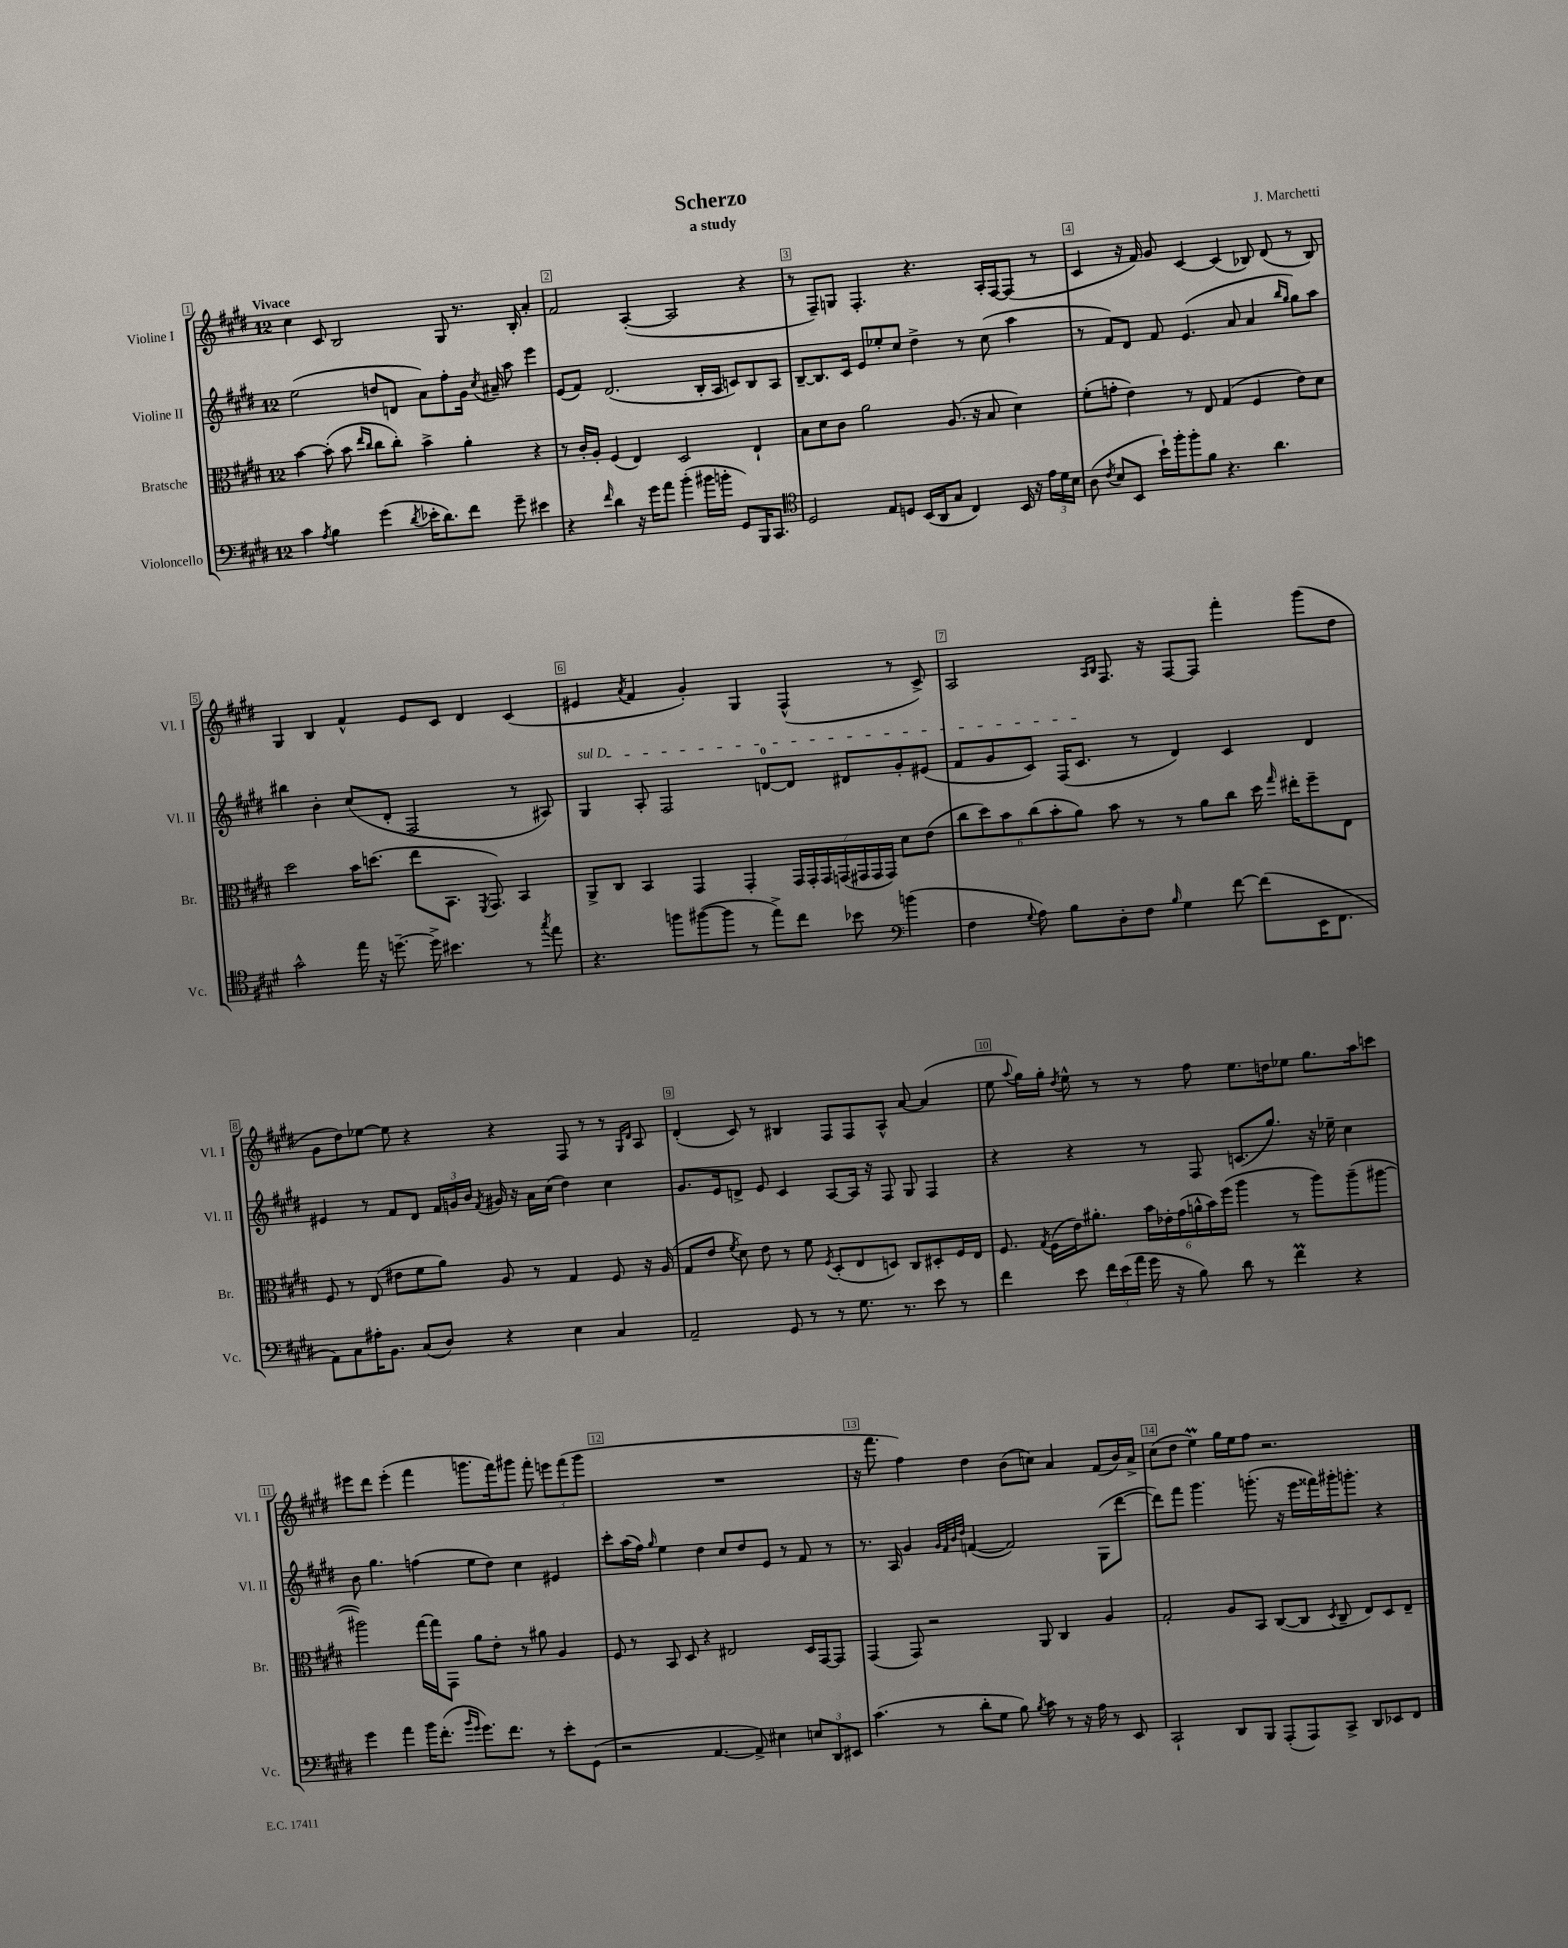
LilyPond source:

\header { title = "Scherzo" composer = "J. Marchetti" subtitle = "a study" }
<<
\new StaffGroup <<
\new Staff = "s0" \with { instrumentName = "Violine I" shortInstrumentName = "Vl. I" } {
    \clef treble \key e \major \once \override Staff.TimeSignature.style = #'single-digit \time 12/8 \tempo "Vivace"
    \autoBeamOff cis''4 cis'8 b2 gis8 r8. b16-. a'4-. |
    fis'2 a4~-.( a2 r4 |
    r8 fis8[--) g8] fis4.-. r4. a16[-. fis16~ fis8]( r8 |
    cis'4 r16 fis'16) gis'8 cis'4~ cis'4( bes8) dis'8( r8 bes8) |
    gis4 b4 fis'4-^ e'8[ cis'8] dis'4 cis'4( |
    eis'4 \acciaccatura { a'8 } fis'4 gis'4-.) gis4 fis4-^( r8 cis'8->) |
    a2 \grace { a16[ b16] } fis8. r16 fis8[~ fis8] fis'''4-. gis'''8[( dis''8] |
    gis'8[ dis''8) ees''8]~ ees''8 r4 r4 fis8 r8 r8 \grace { gis16[ dis'16] } a8 |
    dis'4-.( cis'8) r8 bis4 fis8[ fis8 a8]-^ a'8~ a'4( |
    e''8 \appoggiatura { a''8 } gis''16[) gis''16]-. \acciaccatura { dis''8 } e''8-^ r8 r8 fis''8 e''8.[ d''16 ees''8] gis''8.[ a''16 c'''8] |
    eis'''8[ dis'''8] eis'''4-.( fis'''4 g'''8.[ fis'''16) gis'''8] fis'''8-. \tuplet 3/2 { e'''8[ fis'''8( gis'''8] } |
    R1. |
    r16 fis'''8. fis''4) dis''4 b'8[( c''8]) a'4 fis'8[( b'16) a'16]-> |
    cis''8[( dis''8] e''4\prall) gis''16[ e''16 fis''8] r2. \bar "|." |
}
\new Staff = "s1" \with { instrumentName = "Violine II" shortInstrumentName = "Vl. II" } {
    \clef treble \key e \major \once \override Staff.TimeSignature.style = #'single-digit \time 12/8
    \autoBeamOff e''2( d''8[ d'8] a'8[) fis''8-. gis'16] \acciaccatura { cis''8 } ais'16-- a''8 e'''4 |
    e'8[( fis'8]) dis'2.( b16[-. a16] c'8[) b8 a8] |
    b8[~-- b8. cis'16] e'8[ ees''8-. cis''8] dis''4-> r8 cis''8( a''4 |
    r8 fis'8[) dis'8] fis'8 e'4.( a'8 a'4 \grace { b''16[ gis''16] } gis''8[) a''8] |
    bis''4 b'4-. cis''8[( dis'8]-. fis2 r8 ais8) |
    \once \override TextSpanner.bound-details.left.text = \markup { \italic "sul D" } gis4\startTextSpan a8-. fis2 d'8[-0~ d'8] dis'8[ gis'8-. eis'8]( |
    fis'8[ gis'8 cis'8]) fis16[( cis'8.]\stopTextSpan r8 dis'4) cis'4 dis'4 |
    eis'4 r8 fis'8[ dis'8] \tuplet 3/2 { fis'16[ g'16 b'16] } \acciaccatura { fis'8 } gis'16 r16 a'16[ cis''16]( dis''4) cis''4 |
    gis'8.[ e'16 d'8]-> e'8 cis'4 a8[~ a16] r16 fis8 gis8 fis4 |
    r4 r4 r8 fis8 c'8.[( gis''8.]) r16 ees''16-- cis''4 |
    b'8 gis''4. f''4( e''8[ dis''8]) cis''4 eis'4 |
    cis'''8[-. a''16( fis''16]) \grace { gis''16 } e''4 dis''4 cis''8[ dis''8 e'8] r8 fis'8 r8 |
    r8. a16 gis'4 \grace { gis'32[ fis'32 b'32 dis''32] } f'4~( f'2) gis8[( dis'''8]~ |
    dis'''8[) fis'''8] gis'''4. g'''8.-.( r16 e'''16[ fisis'''16) gis'''16-. g'''8.]-. r4 \bar "|." |
}
\new Staff = "s2" \with { instrumentName = "Bratsche" shortInstrumentName = "Br." } {
    \clef alto \key e \major \once \override Staff.TimeSignature.style = #'single-digit \time 12/8
    \autoBeamOff b'4~ b'8-.( b'8 \grace { e''16[ cis''16] } cis''8[ cis''8]-.) b'4-> a'4-. r4 |
    r8 cis'16[-. a16]-. fis4( e4) dis2 e4-! |
    b8[ dis'8 cis'8] a'2 a8.( r16 b8 dis'4) |
    fis'8[-.( g'8]-. e'4) r8 e8 gis4( fis4 e'8[) dis'8] |
    dis''2 b'16[ d''8.]( e''8[ b,8.] \acciaccatura { fis,8 } gis,8.) b,4 |
    a,8[-> cis8] b,4 gis,4 gis,4-. \tuplet 7/4 { gis,16[ gis,16-. gis,16 g,16( gis,16 gis,16 gis,16]) } dis'8[ e'8]( |
    \tuplet 6/4 { cis''8[ dis''8) b'8 cis''8( b'8-. a'8]) } b'8 r8 r8 a'8[ cis''8] dis''16 \grace { gis''16 } eis''16[-. fis''8-- e8] |
    fis8 r8 e8( eis'8[ fis'8 a'8]) a8 r8 gis4 fis8 r16 a16( |
    gis8[ e'8] \acciaccatura { fis'8 } dis'8) e'8 r8 fis'8 \acciaccatura { fis8 } dis8[-.( e8 d8]) cis8[ dis8-. fis16 e16] |
    fis8. \acciaccatura { gis8 } fis16[( e'16) ais'8.]-. \tuplet 6/4 { b'16[ ees'16-. gis'16( a'16-^ b'16) fis''16]( } a''4 r8 a''8[) a''8--( ais''8]~ |
    ais''2) gis''16[~ gis''16 gis,8] a'8[ e'8]-. r8 ais'8 a4 |
    fis8 r8 b,8 dis8 r4 eis2 dis16[ gis,16~ gis,8] |
    gis,4( gis,8) r2 a,8 cis4 a4 |
    gis2-. a8[ b,8] cis8[~( cis8] \acciaccatura { dis8 } cis8-- e8[) dis8 e8]-- \bar "|." |
}
\new Staff = "s3" \with { instrumentName = "Violoncello" shortInstrumentName = "Vc." } {
    \clef bass \key e \major \once \override Staff.TimeSignature.style = #'single-digit \time 12/8
    \autoBeamOff cis'4 \acciaccatura { a8 } b4 gis'4( \acciaccatura { dis'8 } ees'16[-. dis'8.) fis'8] gis'8-- eis'4 |
    r4 \grace { fis'16 } dis'4 r16 gis'16[ a'8] b'4-.( bis'16[ b'16]-. gis,8[) b,,16 cis,8.] |
    \clef tenor dis2 e8[ d8] b,16[( a,16 gis8] cis4) b,16 r16 \tuplet 3/2 { e'16[ dis'16 b16] } |
    a8( \acciaccatura { cis'8 } b8[ b,8] b'16[-!) fis''16-. fis''8-. fis'8] r4. a'4. |
    gis'2-^ e''16 r16 d''8.~-- d''16-> bis'4. r8 \acciaccatura { gis''8 } e''8 |
    r4. f''8[ fis''8~( fis''8] r8 e''8[->) cis''8] bes'8 \clef bass b'4( |
    fis4 \appoggiatura { gis8 } a8) b8[ dis8-. fis8] \grace { b16 } gis4 fis'8~ fis'8[( e,16 fis,8.] |
    a,8[) cis8 ais16-. b,8.] cis8[( dis8]) r4 e4 cis4 |
    a,2-- gis,8 r8 r8 gis8. r8. e'8 r8 |
    fis'4 e'8 \tuplet 3/2 { fis'16[ e'16( a'16] } gis'16 r16 b8) dis'8 r8 fis'4\prall r4 |
    gis'4 a'4 b'16[ fis'8.]-.( \grace { b'16[ gis'16] } gis'8.[) fis'8.] r8 e'8[-. gis,8]( |
    r2 a,4.~ a,8->) eis4 \tuplet 3/2 { e8[ dis,8 eis,8] } |
    cis'4.( r8 dis'8[-. gis8] b8) \acciaccatura { b8 } cis'8 r8 r16 a16 r8 e,8 |
    cis,2-! dis,8[ b,,8] a,,8[-.( a,,8) cis,8]-> dis,8[ ees,8 fis,8] \bar "|." |
}
>>
>>
\layout { \context { \Score \override BarNumber.break-visibility = ##(#f #t #t) barNumberVisibility = #all-bar-numbers-visible \override BarNumber.stencil = #(make-stencil-boxer 0.1 0.3 ly:text-interface::print) } }
